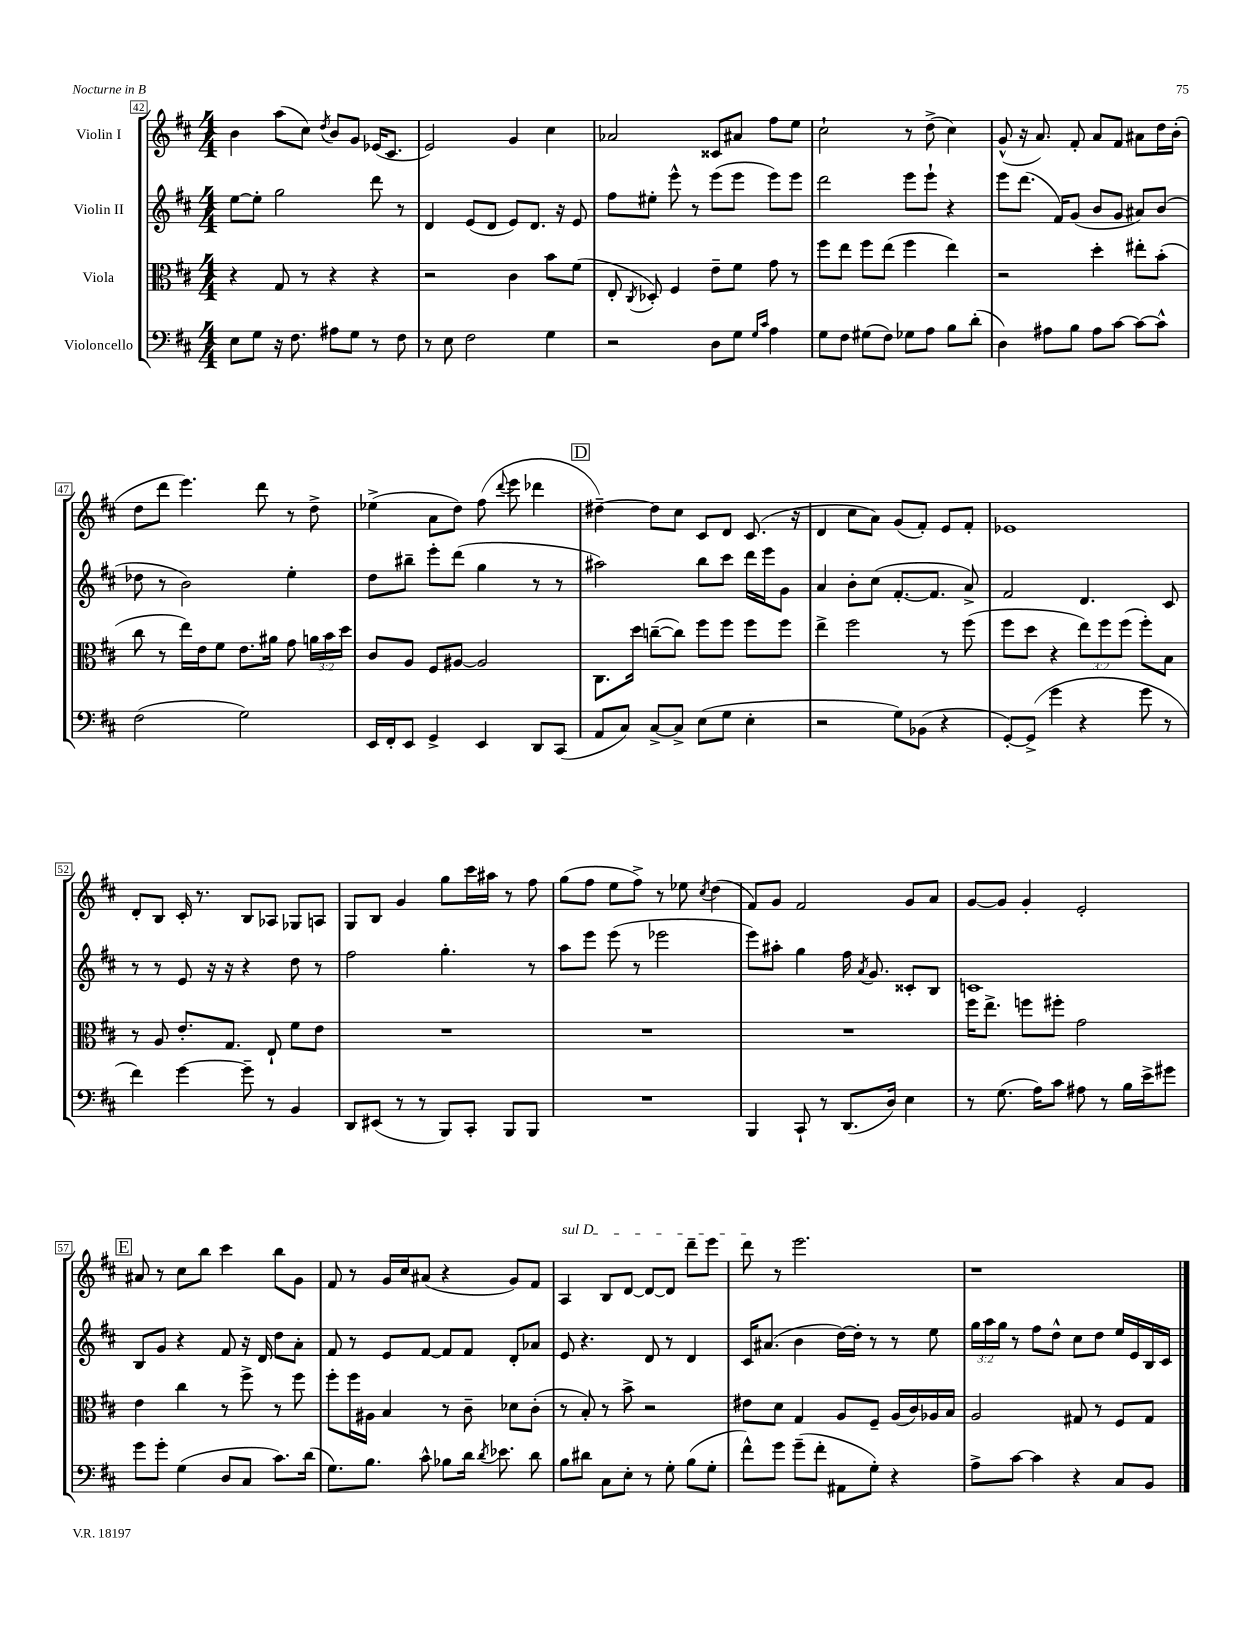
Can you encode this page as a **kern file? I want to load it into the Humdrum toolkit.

**kern	**kern	**kern	**kern
*staff4	*staff3	*staff2	*staff1
*clefF4	*clefC3	*clefG2	*clefG2
*k[f#c#]	*k[f#c#]	*k[f#c#]	*k[f#c#]
*M4/4	*M4/4	*M4/4	*M4/4
8E	4r	[8ee	4b
8G	.	8ee']	.
16r	8G	2gg	(8aa
8.F#	.	.	.
.	8r	.	8cc#)
.	.	.	8qdd
8A#	4r	.	8b
8G	.	.	8g
8r	4r	8ddd	(16e-
.	.	.	8.c#
8F#	.	8r	.
=	=	=	=
8r	2r	4d	2e)
8E	.	.	.
2F#	.	(8e	.
.	.	8d	.
.	4c#	8e)	4g
.	.	8.d	.
4G	8b	.	4cc#
.	.	16r	.
.	(8f#	8e	.
=	=	=	=
2r	8E'	8ff#	2a-
.	8qC#	.	.
.	8D-')	8ee#'	.
.	4F#	8eee^^	.
.	.	8r	.
8D	8e~	(8eee	8c##
8G	8f#	8eee	8a#
16qqG	.	.	.
16qqc#	.	.	.
4A	8g	8eee)	8ff#
.	8r	8eee	8ee
=	=	=	=
8G	8ff#	2ddd	2cc#`
8F#	8ee	.	.
(8G#	8ff#	.	.
8F#)	(8ee	.	.
8G-	4ff#	8eee	8r
8A	.	8eee`	(8dd^
8B	4ee)	4r	4cc#)
(8d'	.	.	.
=	=	=	=
4D)	2r	8eee	(8g^^
.	.	(8.ddd	16r
.	.	.	8.a)
8A#	.	.	.
.	.	16f#)	.
8B	.	(8g	8f#'
8A#	4dd'	8b	8a
[8c#	.	8g	8f#
8c#_	8ee#'	8a#)	8a#
8c#^^]	(8b'	(8b	16dd
.	.	.	(16b'
=	=	=	=
(2F#	8cc#	8dd-	8dd
.	8r	8r	8ddd
.	16ee)	2b)	4.eee)
.	16e	.	.
.	8f#	.	.
2G)	8.e	.	.
.	.	.	8ddd
.	16a#	.	.
.	8g	4ee'	8r
.	24a	.	8dd^
.	24b	.	.
.	24dd	.	.
=	=	=	=
16EE	8c#	8dd	(4ee-^
16FF#'	.	.	.
8EE	8A	8bb#~	.
4GG^	8F#	8eee'	8a
.	[8A#	(8ddd	8dd)
4EE	2A#]	4gg	(8ff#
.	.	.	8qqddd
.	.	.	8eee
8DD	.	8r	4ddd-
(8CC#	.	8r	.
=	=	=	=
8AA	8.C#	2aa#)	[4dd#~)
8C#)	.	.	.
.	16dd	.	.
[8C#^	([8cc~	.	8dd#]
8C#^]	8cc])	.	8cc#
(8E	8ff#	8bb	8c#
8G	8ff#	8ccc#	8d
4E'	8ff#	16ddd	(8.c#
.	.	16eee	.
.	8ff#	8g	.
.	.	.	16r
=	=	=	=
2r	4ee^	4a	4d
.	2ff#	8b'	8cc#
.	.	(8cc#	8a)
8G)	.	[8.f#'	(8g
(8BB-	.	.	8f#')
.	.	8.f#]	.
4r	8r	.	8e
.	(8ff#	8a^)	8f#'
=	=	=	=
[8GG')	8ff#	2f#	1e-
(8GG^]	8dd	.	.
4g	4r	.	.
4r	12ee)	4.d	.
.	12ff#	.	.
.	(12ff#	.	.
8g	8ff#')	.	.
8r	8B	8c#	.
=	=	=	=
4f#)	8r	8r	8d'
.	8A	8r	8B
[4g	8.e'	8e	16c#'
.	.	.	8.r
.	.	16r	.
.	8.G	16r	.
8g~]	.	4r	8B
8r	8E`	.	8A-
4BB	8f#	8dd	8G-
.	8e	8r	8A
=	=	=	=
8DD	1r	2ff#	8G
(8EE#	.	.	8B
8r	.	.	4g
8r	.	.	.
8BBB)	.	4.gg'	8gg
8CC#'	.	.	16ccc#
.	.	.	16aa#
8BBB	.	.	8r
8BBB	.	8r	8ff#
=	=	=	=
1r	1r	8aa	(8gg
.	.	8eee	8ff#
.	.	(8eee	8ee
.	.	8r	8ff#^)
.	.	2eee-	8r
.	.	.	8ee-
.	.	.	8qcc#
.	.	.	(4dd
=	=	=	=
4BBB	1r	8eee)	8f#)
.	.	8aa#'	8g
8CC#`	.	4gg	2f#
8r	.	.	.
(8.DD	.	16ff#	.
.	.	8qa	.
.	.	8.g	.
16D)	.	.	.
4E	.	8c##'	8g
.	.	8B	8a
=	=	=	=
8r	16ff#	1c	[8g
.	8.ee^	.	.
(8.G	.	.	8g]
.	8ff	.	4g'
16A)	.	.	.
8c#	8ff#'	.	.
8A#	2g	.	2e'
8r	.	.	.
16B	.	.	.
16e^	.	.	.
8g#	.	.	.
=	=	=	=
8g	4e	8B	8a#
8g'	.	8g	8r
(4G	4cc#	4r	8cc#
.	.	.	8bb
8D	8r	8f#	4ccc#
8C#	8ff#^	16r	.
.	.	16d	.
8.c#)	8r	8dd	8bb
.	8ff#	8a'	8g
(16d	.	.	.
=	=	=	=
8.G)	8ff#'	8f#	8f#
.	16ff#	8r	8r
8.B	16A#	.	.
.	4B	8e	16g
.	.	.	16cc#
8c#^^	.	[8f#	(8a#
8B-	8r	8f#]	4r
16d	8c#~	8f#	.
8qd	.	.	.
8.e-	.	.	.
.	8d-	8d'	8g)
8d	(8c#'	8a-	8f#
=	=	=	=
8B	8r	8e	4A
8d#	8B')	4.r	.
8C#	8r	.	8B
8E'	8b^	.	[8d
8r	2r	8d	8d_
8G'	.	8r	8d]
(8B	.	4d	8ddd~
8G'	.	.	8eee
=	=	=	=
8f#^^)	8e#	16c#	8ddd
.	.	(8.a#	.
8g	8d	.	8r
(8g~	4G	4b	2.eee
8f#'	.	.	.
8AA#	8A	[16dd)	.
.	.	16dd']	.
8G')	8F#~	8r	.
4r	(16A	8r	.
.	16c#)	.	.
.	16A-	8ee	.
.	16B	.	.
=	=	=	=
8A^	2A	24gg	1r
.	.	24aa	.
.	.	24gg	.
[8c#	.	8r	.
4c#]	.	8ff#	.
.	.	8dd^^	.
4r	8G#	8cc#	.
.	8r	8dd	.
8C#	8F#	16ee	.
.	.	16e	.
8BB	8G#	16B	.
.	.	16c#	.
==	==	==	==
*-	*-	*-	*-
